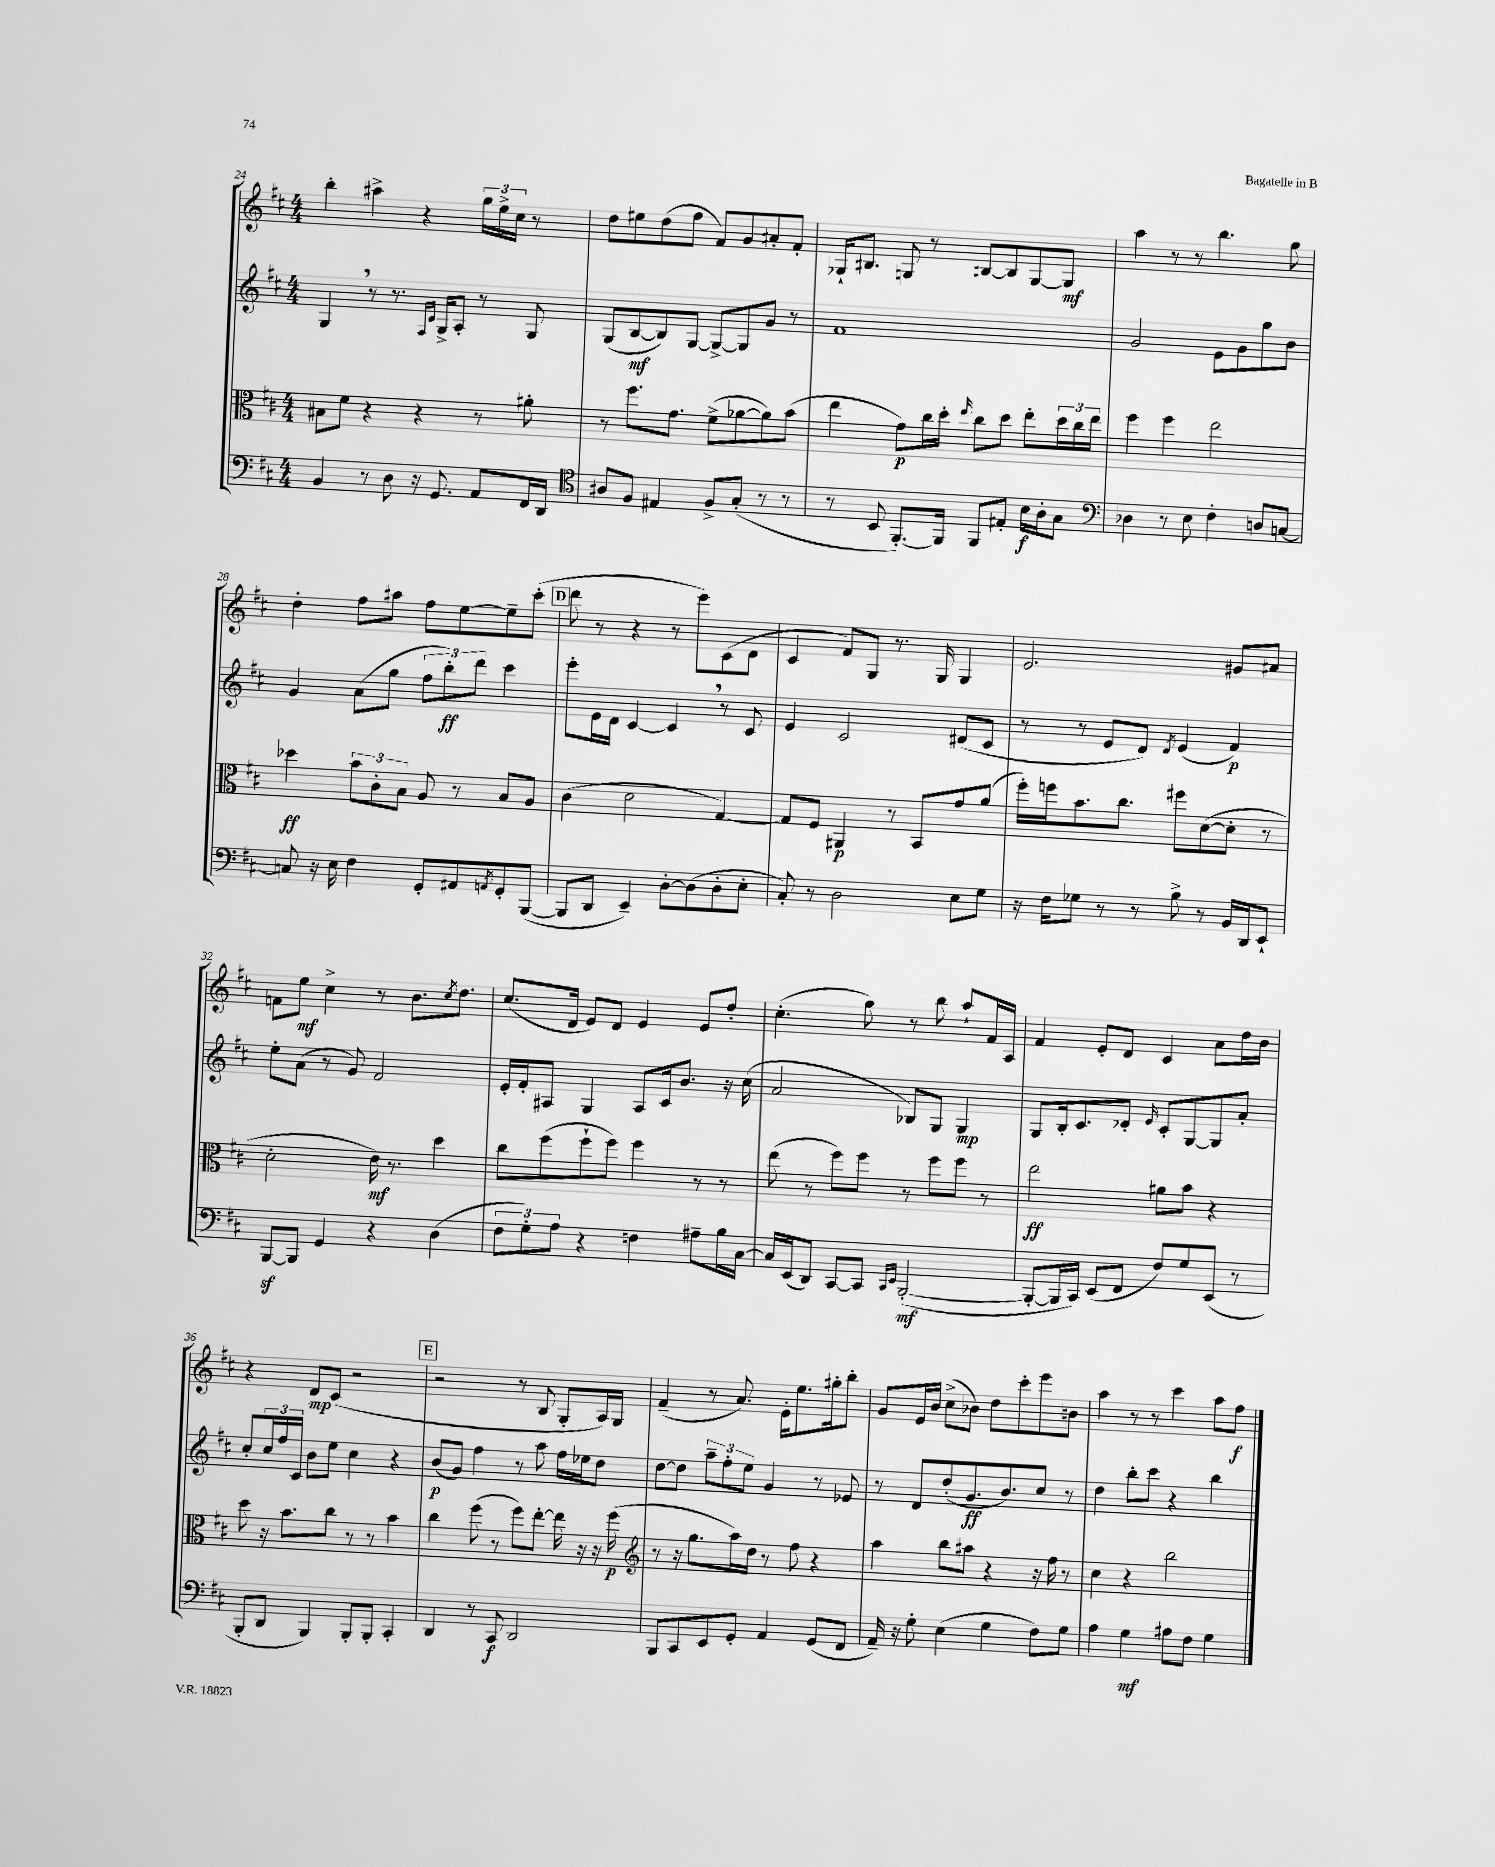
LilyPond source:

<<
\new StaffGroup <<
\new Staff = "s0" {
    \clef treble \key d \major \numericTimeSignature \time 4/4
    b''4-. ais''4-> r4 \tuplet 3/2 { g''16 e''16-> cis''16 } r8 |
    d''8 eis''8 d''8( fis''8 fis'8) g'8 ais'8-. fis'8-. |
    ges16-! bis8. g8 r8 b8~ b8 g8~ g8\mf |
    a''4 r8 r8 b''4. g''8 |
    d''4-. fis''8 ais''8 fis''8 e''8~ e''8-- cis'''8-.( |
    \mark \markup { \box "D" } d'''8 r8 r4 r8 e'''8) cis'8( d'8 |
    cis'4 fis'8) g8 r8. g16 g4 |
    e'2. gis'8 ais'8 |
    f'8 e''8\mf cis''4-> r8 b'8. \acciaccatura { cis''8 } d''8. |
    cis''8.( d'16 e'8) d'8 e'4 e'8 d''8-. |
    cis''4.-.( g''8) r8 b''8 a''8-! fis'16 a16 |
    fis'4 e'8-. d'8 cis'4 a'8 d''16 b'16 |
    r4 d'8\mp cis'8( r2 |
    \mark \markup { \box "E" } r2 r8 b8 g8-. a16) g16 |
    fis'4--( r8 a'8.) e'16-. e''8. gis''16-. b''8-. |
    g'8 e'16 b'16 cis''8->( bes'8) d''8 cis'''8-. e'''8 b'8 |
    a''4 r8 r8 cis'''4 a''8 fis''8\f \bar "|." |
}
\new Staff = "s1" {
    \clef treble \key d \major \numericTimeSignature \time 4/4
    g4 \breathe r8 r8. \grace { fis16 cis'16 } g16-> a8-. r8 g8 |
    g8( b8~\mf b8) g8~ g8~-> g8 g'8 r8 |
    fis'1 |
    g'2 e'8 g'8 g''8 b'8 |
    g'4 a'8( g''8 \tuplet 3/2 { fis''8 b''8-.\ff) d'''8 } cis'''4 |
    \mark \markup { \box "D" } e'''8-. e'16 d'16 cis'4~ cis'4 \breathe r8 cis'8 |
    e'4 cis'2 dis'8( cis'8 |
    r8 r8 e'8 d'8) \acciaccatura { d'8 } e'4( fis'4\p) |
    e''8-. a'8( r8 g'8) fis'2 |
    e'16-. fis'16-. ais8 g4 ais8 cis'16 b'8. r16 cis''16( |
    a'2 bes8) g8 g4\mp |
    g8 b16-. cis'8. des'8-. \grace { e'16 } cis'8-. g8~ g8 a'8-. |
    cis''8-. \tuplet 3/2 { cis''16 fis''16 cis'16 } b'8 e''8 cis''4 r4 |
    \mark \markup { \box "E" } b'8\p( g'8) fis''4 r8 a''8 fis''16 ees''16 d''8 |
    d''8~ d''8 \tuplet 3/2 { a''8-- fis''8-. e''8 } g'4 r8 ees'8 |
    r8 d'8 d''8-.( g'8.\ff b'8.) cis''8 r8 |
    d''4 b''8-. cis'''8 r4 b''4 \bar "|." |
}
\new Staff = "s2" {
    \clef alto \key d \major \numericTimeSignature \time 4/4
    bis8 fis'8 r4 r4 r8 ais'8-. |
    r8 fis''8. g'8. fis'8->( aes'8~ aes'8) b'8( |
    e''4 g'8\p) cis''16 d''16-. \grace { e''16 } cis''8 d''8 e''8-. \tuplet 3/2 { d''16 cis''16 e''16 } |
    fis''4 fis''4 e''2 |
    des''4\ff \tuplet 3/2 { b'8 cis'8-. b8 } a8 r8 b8 a8 |
    \mark \markup { \box "D" } cis'4( d'2 g4~) |
    g8 fis8 ais,4\p r8 b,8 g'8 a'8( |
    fis''16-.) f''16 b'8. cis''8. fis''8 d'8~( d'8-. r8 |
    d'2-. e'16\mf) r8. d''4 |
    cis''8 fis''8( fis''8-! fis''8) fis''4 r8 r8 |
    e''8( r8 fis''8) fis''8 r8 fis''8 fis''8 r8 |
    e''2\ff ais'8 b'8 r4 |
    d''8 r16 b'8. cis''8 r8 r8 b'4 |
    \mark \markup { \box "E" } cis''4 fis''8( r8 fis''8) e''8~-. e''16 r16 r16 fis''16\p( |
    \clef treble r8 r16 g''8. a''16) d''16 r8 fis''8 r4 |
    a''4 b''8 ais''8 r4 r16 fis''16 r8 |
    cis''4 r4 b''2 \bar "|." |
}
\new Staff = "s3" {
    \clef bass \key d \major \numericTimeSignature \time 4/4
    b,4 r8 d8 r16 g,8. a,8 fis,16 d,16 |
    \clef tenor ais8 fis8 eis4 fis8-> g8-.( r8 r8 |
    r8 b,8 fis,8.~-.) fis,16 fis,8 eis8-. b16\f a16-. g8 |
    \clef bass des4 r8 e8 fis4-. d8 c8~ |
    c8 r16 e16 fis4 g,8-. ais,8 \acciaccatura { a,8 } g,8-. b,,8~( |
    \mark \markup { \box "D" } b,,8 d,8 e,4--) d8~-. d8( d8-. e8-. |
    cis8-.) r8 d2 e8 g8 |
    r16 fis16 ges8 r8 r8 b8-> r8 b,16 d,16 e,8-! |
    b,,8~\sf b,,8 g,4 r4 d4( |
    \tuplet 3/2 { fis8 g8-.) a8 } r4 f4 ais8-- b16 cis16~ |
    cis16 e,16( d,8) cis,8~ cis,8 \grace { cis,16 e,16 } b,,2~-.\mf( |
    b,,8~-. b,,16 cis,16) e,8( fis,8 fis8) g8 e,8( r8 |
    b,,8-. d,8 b,,4) b,,8-. b,,8-. cis,4-. |
    \mark \markup { \box "E" } d,4 r8 cis,8\f d,2 |
    b,,8 cis,8 e,8 g,8-. a,4 g,8( fis,8 |
    a,16--) r16 g8-. e4( g4 fis8) g8 |
    a4 g4\mf ais8 fis8 g4 \bar "|." |
}
>>
>>
\layout { \context { \Score currentBarNumber = #24 } }
